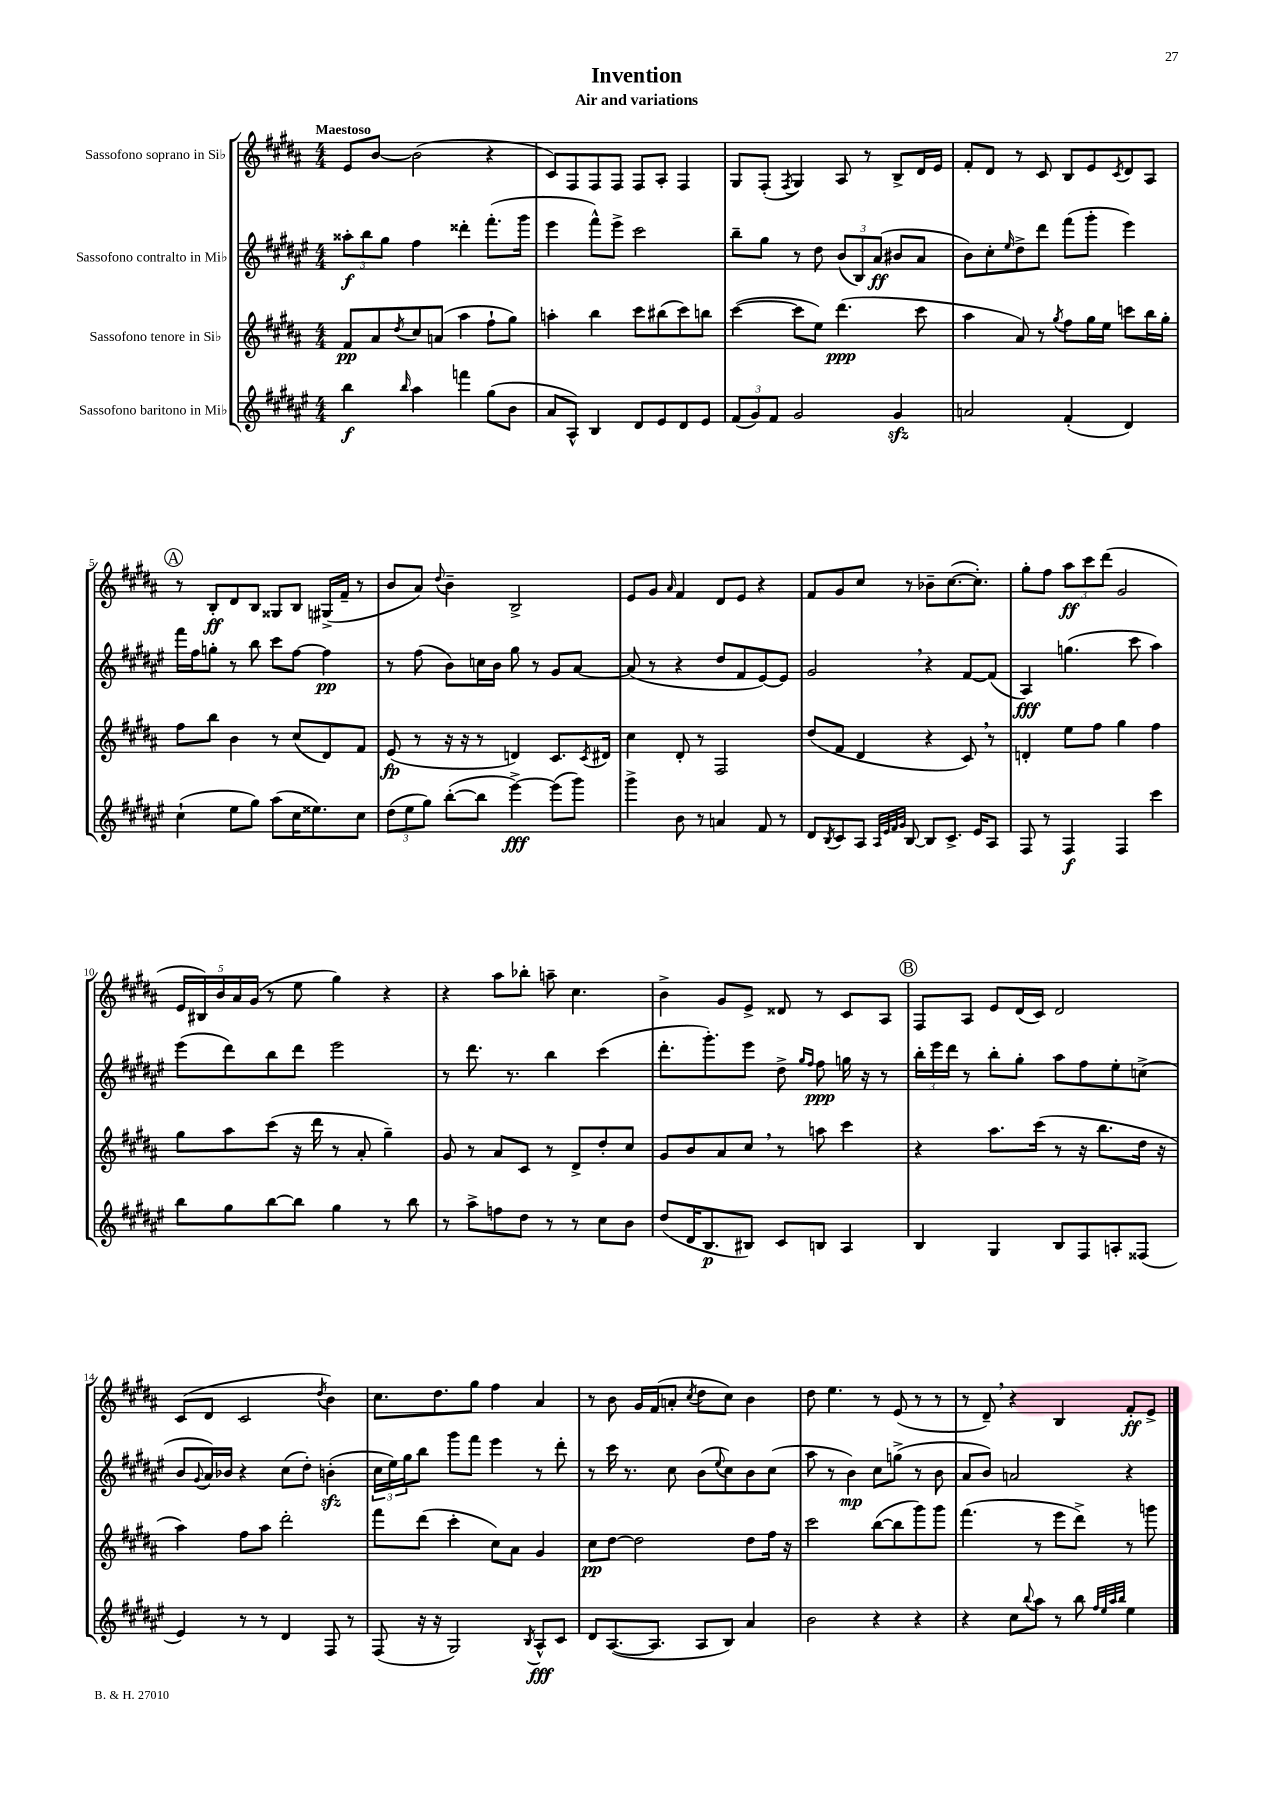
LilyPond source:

\header { title = "Invention" subtitle = "Air and variations" }
<<
\new StaffGroup <<
\new Staff = "s0" \with { instrumentName = "Sassofono soprano in Sib" } {
    \clef treble \key b \major \numericTimeSignature \time 4/4 \tempo "Maestoso"
    e'8 b'8~ b'2( r4 |
    cis'8) fis8 fis8 fis8 fis8 ais8-. fis4 |
    gis8 fis8-.( \acciaccatura { fis8 } gis4) ais8 r8 b8-> dis'16 e'16 |
    fis'8-. dis'8 r8 cis'8 b8 e'8 \acciaccatura { cis'8 } dis'8 ais8 |
    \mark \markup { \circle "A" } r8 b8-.\ff dis'8 b8 gisis8 b8 gis16->( fis'16-- r8 |
    b'8 ais'8) \appoggiatura { dis''8 } b'4-- b2-> |
    e'8 gis'8 \grace { ais'16 } fis'4 dis'8 e'8 r4 |
    fis'8 gis'8 cis''8 r8 bes'8-- cis''8.~( cis''8.-.) |
    gis''8-. fis''8 \tuplet 3/2 { ais''8\ff cis'''8 dis'''8( } gis'2 |
    \tuplet 5/4 { e'16 bis16) b'16 ais'16 gis'16( } r8 e''8 gis''4) r4 |
    r4 ais''8 bes''8-. a''8-- cis''4. |
    b'4-> gis'8 e'8-> disis'8 r8 cis'8 ais8 |
    \mark \markup { \circle "B" } fis8 ais8 e'8 dis'16( cis'16) dis'2 |
    cis'8( dis'8 cis'2 \acciaccatura { dis''8 } b'4) |
    cis''8. dis''8. gis''8 fis''4 ais'4 |
    r8 b'8 gis'16 fis'16( a'8-. \acciaccatura { cis''8 } dis''8 cis''8) b'4 |
    dis''8 e''4. r8 e'8( r8 r8 |
    r8 dis'8--) \breathe r4 b4 fis'8-.\ff e'8-> \bar "|." |
}
\new Staff = "s1" \with { instrumentName = "Sassofono contralto in Mib" } {
    \clef treble \key fis \major \numericTimeSignature \time 4/4
    \tuplet 3/2 { aisis''8-.\f b''8 gis''8 } fis''4 disis'''4-. fis'''8.-.( gis'''16 |
    eis'''4 fis'''8-^) eis'''8-> cis'''2 |
    b''8-- gis''8 r8 dis''8 \tuplet 3/2 { b'8( b8) ais'8\ff( } bis'8 ais'8 |
    b'8) cis''8-. \grace { eis''16 } dis''8-> dis'''8 fis'''8( gis'''8-. eis'''4) |
    \mark \markup { \circle "A" } fis'''16 fis''16 g''8-. r8 b''8 cis'''8 fis''8~ fis''4\pp |
    r8 fis''8( b'8) c''16 b'16 gis''8 r8 gis'8 ais'8~ |
    ais'8( r8 r4 dis''8 fis'8 eis'8~) eis'8 |
    gis'2 \breathe r4 fis'8~ fis'8( |
    ais4\fff) g''4.( cis'''8 ais''4) |
    eis'''8( dis'''8) b''8 dis'''8 eis'''2 |
    r8 dis'''8. r8. b''4 cis'''4( |
    dis'''8.-. gis'''8.-.) eis'''8 dis''8-> \grace { gis''16 fis''16 } fis''8\ppp g''16 r16 r8 |
    \mark \markup { \circle "B" } \tuplet 3/2 { b''16-. eis'''16 dis'''16 } r8 b''8-. gis''8-. ais''8 fis''8 eis''8-. c''8->( |
    b'8 \appoggiatura { gis'8 } ais'16) bes'16 r4 cis''8( dis''8-.) b'4-.\sfz( |
    \tuplet 3/2 { cis''16 eis''16) gis''16 } b''8 gis'''8 fis'''8 eis'''4 r8 dis'''8-. |
    r8 cis'''16 r8. cis''8 b'8( \appoggiatura { eis''8 } cis''8) b'8 cis''8( |
    ais''8 r8 b'4\mp) cis''8 g''8->( r8 b'8 |
    ais'8 b'8) a'2 r4 \bar "|." |
}
\new Staff = "s2" \with { instrumentName = "Sassofono tenore in Sib" } {
    \clef treble \key b \major \numericTimeSignature \time 4/4
    fis'8\pp ais'8 \acciaccatura { dis''8 } cis''8 a'8( ais''4 fis''8-! gis''8) |
    a''4-. b''4 cis'''8 bis''8( cis'''8) b''8 |
    cis'''4~( cis'''8 e''8) dis'''4.\ppp( cis'''8 |
    ais''4 ais'8) r8 \acciaccatura { gis''8 } fis''8 gis''16 e''16 c'''8 b''16 gis''16-. |
    \mark \markup { \circle "A" } fis''8 b''8 b'4 r8 cis''8( dis'8) fis'8 |
    e'8\fp( r8 r16 r16 r8 d'4) cis'8. \acciaccatura { cis'8 } dis'16 |
    cis''4 dis'8-. r8 fis2 |
    dis''8( fis'8 dis'4 r4 cis'8) \breathe r8 |
    d'4-. e''8 fis''8 gis''4 fis''4 |
    gis''8 ais''8 cis'''8( r16 dis'''16 r8 ais'8-. gis''4--) |
    gis'8 r8 ais'8 cis'8 r8 dis'8-> dis''8-. cis''8 |
    gis'8 b'8 ais'8 cis''8 \breathe r8 a''8 cis'''4 |
    \mark \markup { \circle "B" } r4 ais''8. cis'''16( r8 r16 b''8. dis''16 r16 |
    ais''4) fis''8 ais''8 dis'''2-. |
    fis'''8 dis'''8( cis'''4-. cis''8) ais'8 gis'4 |
    cis''8\pp dis''8~ dis''2 dis''8 fis''16 r16 |
    cis'''2 b''8~( b''8 gis'''8) gis'''8 |
    fis'''4.( r8 e'''8 dis'''8->) r8 g'''8 \bar "|." |
}
\new Staff = "s3" \with { instrumentName = "Sassofono baritono in Mib" } {
    \clef treble \key fis \major \numericTimeSignature \time 4/4
    b''4\f \grace { b''16 } ais''4 f'''4 gis''8( b'8 |
    ais'8 ais8-^) b4 dis'8 eis'8 dis'8 eis'8 |
    \tuplet 3/2 { fis'8( gis'8) fis'8 } gis'2 gis'4\sfz |
    a'2 fis'4-.( dis'4) |
    \mark \markup { \circle "A" } cis''4-!( eis''8 gis''8) ais''8( cis''16 eisis''8.) cis''8 |
    \tuplet 3/2 { dis''8( eis''8 gis''8) } b''8~-.( b''8 eis'''4~->\fff) eis'''8( gis'''8) |
    gis'''4-> b'8 r8 a'4 fis'8 r8 |
    dis'8 \acciaccatura { b8 } cis'8 ais8 \grace { ais32 eis'32 fis'32 gis'32 } b8~ b8 cis'8.-> eis'16 ais8 |
    fis8 r8 fis4\f fis4 cis'''4 |
    b''8 gis''8 b''8~ b''8 gis''4 r8 b''8 |
    r8 ais''8-> f''8 dis''8 r8 r8 cis''8 b'8 |
    dis''8( dis'16 b8.\p bis8) cis'8 b8 ais4 |
    \mark \markup { \circle "B" } b4 gis4 b8 fis8 a8-. fisis8( |
    eis'4) r8 r8 dis'4 fis8 r8 |
    fis8( r16 r16 gis2) \acciaccatura { b8 } ais8-^\fff cis'8 |
    dis'8 ais8.~( ais8. ais8 b8) ais'4 |
    b'2 r4 r4 |
    r4 cis''8 \appoggiatura { b''8 } ais''8 r8 b''8 \grace { fis''32 eis''32 ais''32 b''32 } eis''4 \bar "|." |
}
>>
>>
